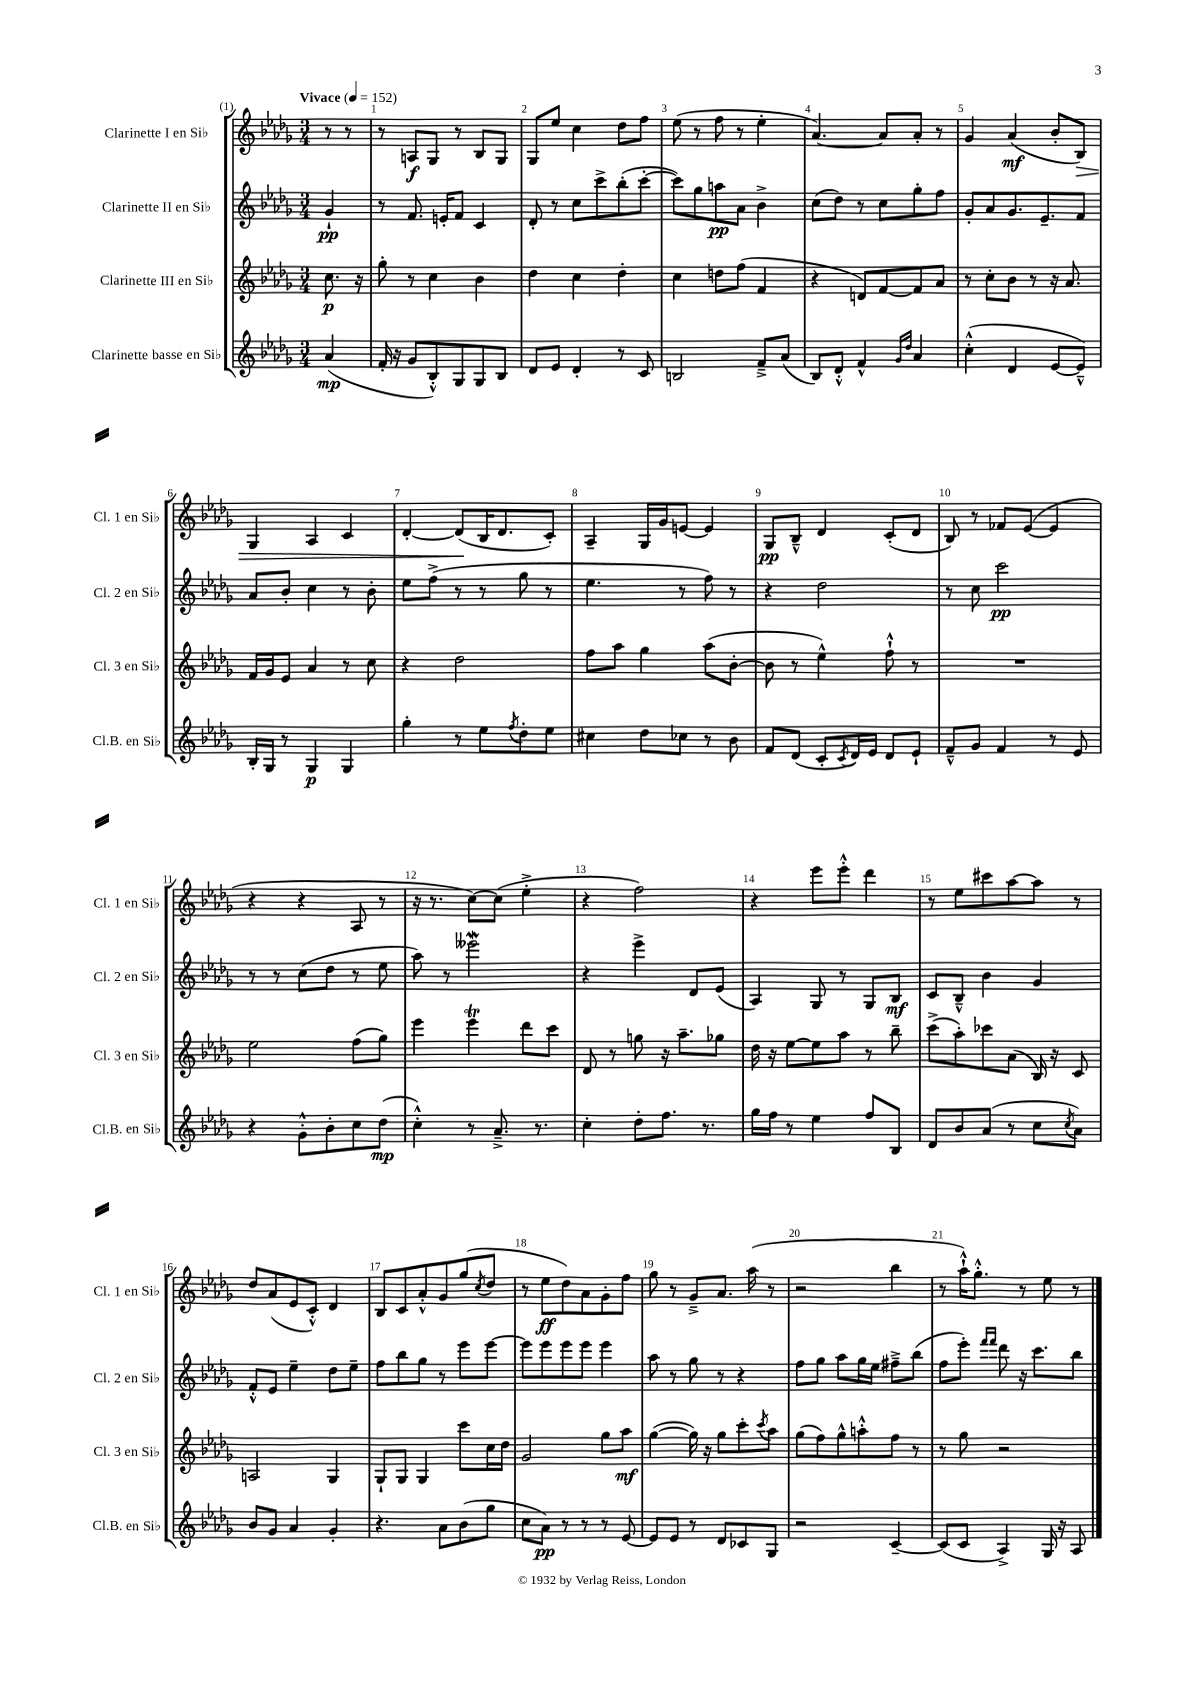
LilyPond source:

<<
\new StaffGroup <<
\new Staff = "s0" \with { instrumentName = "Clarinette I en Sib" shortInstrumentName = "Cl. 1 en Sib" } {
    \clef treble \key des \major \numericTimeSignature \time 3/4 \partial 4 \tempo "Vivace" 4 = 152
    r8 r8 |
    r8 a8\f ges8 r8 bes8 ges8 |
    ges8 ees''8 c''4 des''8 f''8 |
    ees''8( r8 f''8 r8 ees''4-. |
    aes'4.~) aes'8 aes'8-. r8 |
    ges'4 aes'4\mf( bes'8-. bes8\>) |
    ges4 aes4 c'4 |
    des'4~-. des'8\!( bes16 des'8. c'8-.) |
    aes4-- ges16 ges'16 e'8~ e'4 |
    ges8\pp bes8---^ des'4 c'8-.( des'8 |
    bes8) r8 fes'8 ees'8~( ees'4 |
    r4 r4 aes8 r8 |
    r16 r8. c''8~) c''8( ees''4-.-> |
    r4 f''2) |
    r4 ees'''8 ees'''8-.-^ des'''4 |
    r8 ees''8 cis'''8 aes''8~ aes''8 r8 |
    des''8 aes'8( ees'8 c'8-.-^) des'4 |
    bes8 c'8 aes'8-.-^ ges'8 ges''8( \acciaccatura { c''8 } des''8 |
    r8 ees''8\ff des''8) aes'8 ges'8-. f''8 |
    ges''8 r8 ges'8---> aes'8. aes''16( r8 |
    r2 bes''4 |
    r8 aes''16-!-^) ges''8.-.-^ r8 ees''8 r8 \bar "|." |
}
\new Staff = "s1" \with { instrumentName = "Clarinette II en Sib" shortInstrumentName = "Cl. 2 en Sib" } {
    \clef treble \key des \major \numericTimeSignature \time 3/4 \partial 4
    ges'4-!\pp |
    r8 f'8. e'16-. f'8 c'4 |
    des'8-. r8 c''8 c'''8-> bes''8-.( c'''8~-. |
    c'''8) ges''8 a''8\pp aes'8 bes'4-> |
    c''8( des''8) r8 c''8 ges''8-. f''8 |
    ges'8-. aes'8 ges'8. ees'8.-- f'8 |
    aes'8 bes'8-. c''4 r8 bes'8-. |
    ees''8 f''8->( r8 r8 ges''8 r8 |
    ees''4. r8 f''8) r8 |
    r4 des''2 |
    r8 c''8 c'''2\pp |
    r8 r8 c''8( des''8 r8 ees''8 |
    aes''8) r8 eeses'''2\mordent |
    r4 ees'''4-> des'8 ees'8( |
    aes4) ges8 r8 ges8 bes8\mf |
    c'8 bes8---^ bes'4 ges'4 |
    f'8-.-^ ees'8 ees''4-- des''8 ees''8-- |
    f''8 bes''8 ges''8 r8 ees'''8 ees'''8~ |
    ees'''8 ees'''8 ees'''8 ees'''8 ees'''4 |
    aes''8 r8 ges''8 r8 r4 |
    f''8 ges''8 aes''8 ges''16 ees''16 fis''8---> bes''8( |
    f''8 ees'''8-.) \grace { f'''16 f'''16 } des'''8 r16 c'''8. bes''8 \bar "|." |
}
\new Staff = "s2" \with { instrumentName = "Clarinette III en Sib" shortInstrumentName = "Cl. 3 en Sib" } {
    \clef treble \key des \major \numericTimeSignature \time 3/4 \partial 4
    c''8.\p r16 |
    ges''8-. r8 c''4 bes'4 |
    des''4 c''4 des''4-. |
    c''4 d''8 f''8( f'4 |
    r4 d'8) f'8~ f'8 aes'8 |
    r8 c''8-. bes'8 r8 r16 aes'8. |
    f'16 ges'16 ees'8 aes'4 r8 c''8 |
    r4 des''2 |
    f''8 aes''8 ges''4 aes''8( bes'8~-. |
    bes'8 r8 ees''4-^) f''8-!-^ r8 |
    R2. |
    ees''2 f''8( ges''8) |
    ees'''4 ees'''4\trill des'''8 c'''8 |
    des'8 r8 g''8 r16 aes''8.-- ges''8 |
    des''16 r16 ees''8~ ees''8 aes''8 r8 bes''8-- |
    c'''8->( aes''8-.) ces'''8 aes'8( bes16) r16 c'8 |
    a2 ges4 |
    ges8-! ges8 ges4 c'''8 c''16 des''16 |
    ges'2 ges''8 aes''8\mf |
    ges''4~( ges''16) r16 ges''8 c'''8-. \acciaccatura { c'''8 } aes''8 |
    ges''8( f''8) ges''8-^ a''8-.-^ f''8 r8 |
    r8 ges''8 r2 \bar "|." |
}
\new Staff = "s3" \with { instrumentName = "Clarinette basse en Sib" shortInstrumentName = "Cl.B. en Sib" } {
    \clef treble \key des \major \numericTimeSignature \time 3/4 \partial 4
    aes'4\mp( |
    f'16-. r16 ges'8 bes8-.-^) ges8 ges8 bes8 |
    des'8 ees'8 des'4-. r8 c'8 |
    b2 f'8---> aes'8( |
    bes8) des'8-.-^ f'4-^ \grace { ges'16 des''16 } aes'4 |
    c''4-.-^( des'4 ees'8~ ees'8---^) |
    bes16-. ges16 r8 ges4\p ges4 |
    ges''4-. r8 ees''8 \acciaccatura { f''8 } des''8-. ees''8 |
    cis''4 des''8 ces''8 r8 bes'8 |
    f'8 des'8( c'8-. \acciaccatura { c'8 } des'16) ees'16 des'8 ees'8-! |
    f'8---^ ges'8 f'4 r8 ees'8 |
    r4 ges'8-.-^ bes'8-. c''8 des''8\mp( |
    c''4-.-^) r8 aes'8.---> r8. |
    c''4-. des''8-. f''8. r8. |
    ges''16 f''16 r8 ees''4 f''8 bes8 |
    des'8 bes'8 aes'8( r8 c''8 \acciaccatura { c''8 } aes'8) |
    bes'8 ges'8 aes'4 ges'4-. |
    r4. aes'8 bes'8( ges''8 |
    c''8 aes'8\pp) r8 r8 r8 ees'8~ |
    ees'8 ees'8 r8 des'8 ces'8 ges8 |
    r2 c'4~-- |
    c'8( c'8 aes4->) ges16 r16 aes8 \bar "|." |
}
>>
>>
\layout { \context { \Score \override BarNumber.break-visibility = ##(#f #t #t) barNumberVisibility = #all-bar-numbers-visible } }
